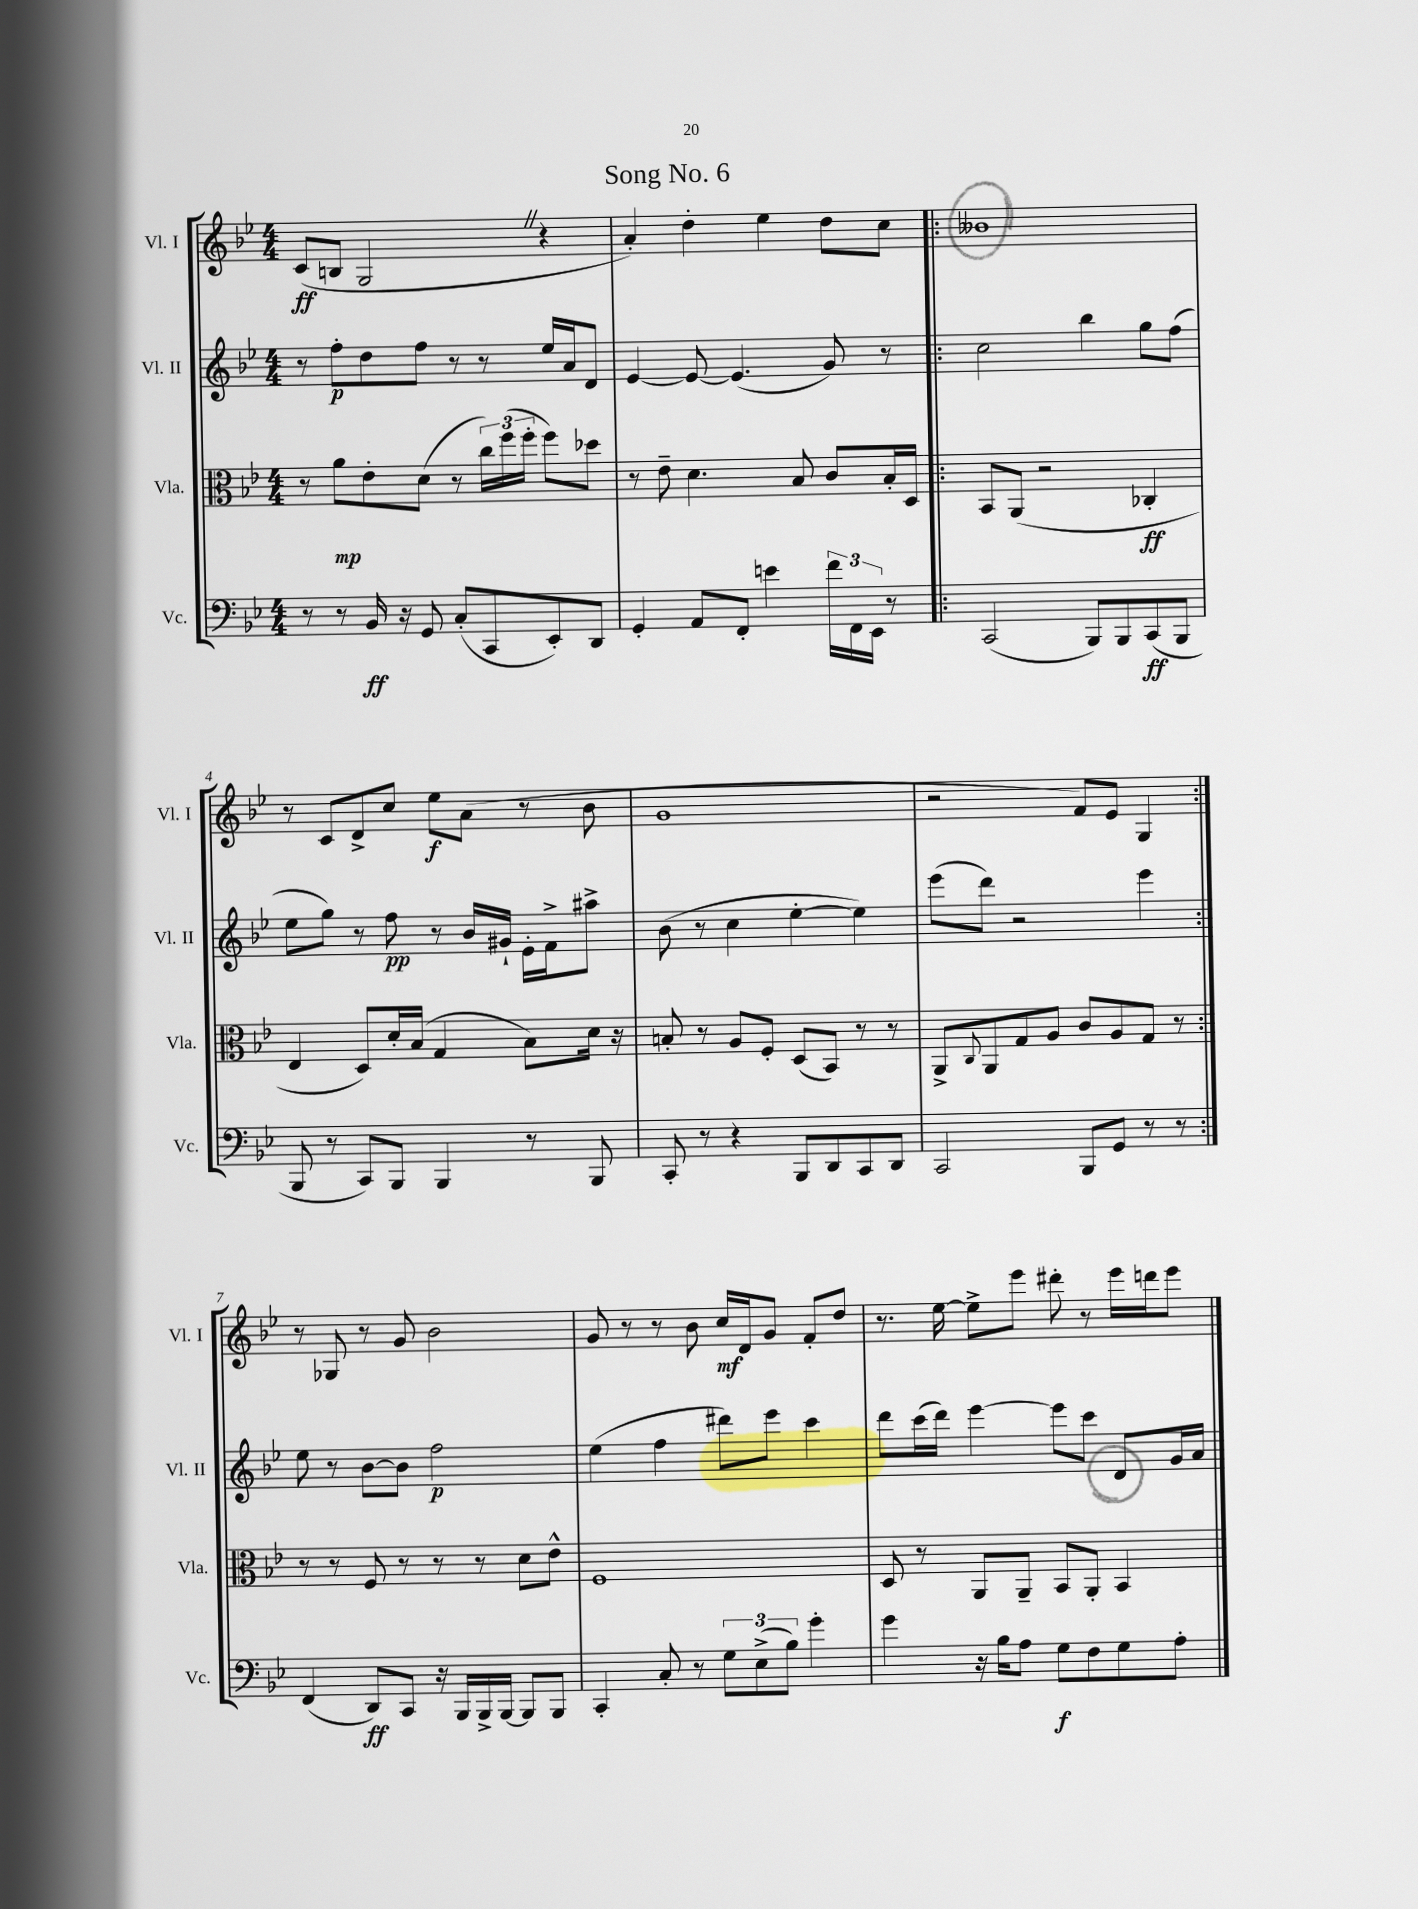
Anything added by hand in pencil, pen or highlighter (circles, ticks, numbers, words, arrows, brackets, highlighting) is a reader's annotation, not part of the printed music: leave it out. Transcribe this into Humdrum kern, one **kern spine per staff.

**kern	**dynam	**kern	**dynam	**kern	**dynam	**kern	**dynam
*part4	*part4	*part3	*part3	*part2	*part2	*part1	*part1
*staff4	*staff4	*staff3	*staff3	*staff2	*staff2	*staff1	*staff1
*I"Vc.	*	*I"Vla.	*	*I"Vl. II	*	*I"Vl. I	*
*I'Vc.	*	*I'Vla.	*	*I'Vl. II	*	*I'Vl. I	*
*clefF4	*	*clefC3	*	*clefG2	*	*clefG2	*
*k[b-e-]	*	*k[b-e-]	*	*k[b-e-]	*	*k[b-e-]	*
*M4/4	*	*M4/4	*	*M4/4	*	*M4/4	*
=1	=1	=1	=1	=1	=1	=1	=1
8r	.	8r	.	8r	.	(8c/L	ff
8r	.	8a\L	mp	8ff'\L	p	8Bn/J	.
16BB-/	ff	8e-'\	.	8dd\	.	2GZ/	.
16r	.	.	.	.	.	.	.
8GG/	.	(8d\J	.	8ff\J	.	.	.
(8C'/L	.	8r	.	8r	.	.	.
8CC/	.	24cc\LL)	.	8r	.	.	.
.	.	(24ff\	.	.	.	.	.
.	.	24ff'\JJ	.	.	.	.	.
8EE-'/)	.	8ff\L)	.	16ee-/LL	.	4r	.
.	.	.	.	16a/J	.	.	.
8DD/J	.	8dd-X\J	.	8d/J	.	.	.
=2	=2	=2	=2	=2	=2	=2	=2
4GG'/	.	8r	.	[4e-/	.	4a'/)	.
.	.	8e-~\	.	.	.	.	.
8AA/L	.	4.d\	.	8e-/_	.	4dd'\	.
8FF'/J	.	.	.	(4.e-/]	.	.	.
4en\	.	.	.	.	.	4ee-\	.
.	.	8B-/	.	.	.	.	.
24f\LL	.	8c/L	.	8g/)	.	8dd\L	.
24FF\	.	.	.	.	.	.	.
24EE-\JJ	.	.	.	.	.	.	.
8r	.	16B-'/L	.	8r	.	8cc\J	.
.	.	16D/JJ	.	.	.	.	.
=3!|:	=3!|:	=3!|:	=3!|:	=3!|:	=3!|:	=3!|:	=3!|:
(2CC/	.	8BB-/L	.	2cc\	.	1b--X	.
.	.	(8AA/J	.	.	.	.	.
.	.	2r	.	.	.	.	.
8BBB-/L)	.	.	.	4bb-\	.	.	.
8BBB-/	.	.	.	.	.	.	.
(8CC/	ff	4C-X'/	ff	8gg\L	.	.	.
8BBB-/J	.	.	.	(8ff\J	.	.	.
!!LO:LB:g=z
=4	=4	=4	=4	=4	=4	=4	=4
8BBB-/	.	4E-/	.	8ee-\L	.	8r	.
8r	.	.	.	8gg\J)	.	8c/L	.
8CC/L)	.	8D/L)	.	8r	.	8d^/	.
8BBB-/J	.	16d'/L	.	8ff\	pp	8cc/J	.
.	.	(16B-/JJ	.	.	.	.	.
4BBB-/	.	4G/	.	8r	.	8ee-\L	f
.	.	.	.	16b-/LL	.	(8a\J	.
.	.	.	.	16g#X`/JJ	.	.	.
8r	.	8B-\L)	.	16e-'\LL	.	8r	.
.	.	.	.	16f^\J	.	.	.
8BBB-/	.	16d\Jk	.	8aa#X^\J	.	8b-\	.
.	.	16r	.	.	.	.	.
=5	=5	=5	=5	=5	=5	=5	=5
8CC'/	.	8Bn'/	.	(8b-\	.	1g	.
8r	.	8r	.	8r	.	.	.
4r	.	8A/L	.	4cc\	.	.	.
.	.	8F'/J	.	.	.	.	.
8BBB-/L	.	(8D/L	.	[4ee-'\	.	.	.
8DD/	.	8BB-/J)	.	.	.	.	.
8CC/	.	8r	.	4ee-\])	.	.	.
8DD/J	.	8r	.	.	.	.	.
=6	=6	=6	=6	=6	=6	=6	=6
2CC/	.	8AA^/L	.	(8eee-\L	.	2r	.
.	.	8qqC/	.	.	.	.	.
.	.	8AA/	.	8ddd\J)	.	.	.
.	.	8G/	.	2r	.	.	.
.	.	8A/J	.	.	.	.	.
8BBB-/L	.	8c/L	.	.	.	8f/L)	.
8GG/J	.	8A/	.	.	.	8e-/J	.
8r	.	8G/J	.	4eee-\	.	4G/	.
8r	.	8r	.	.	.	.	.
!!LO:LB:g=z
=7:|!	=7:|!	=7:|!	=7:|!	=7:|!	=7:|!	=7:|!	=7:|!
(4FF/	.	8r	.	8ee-\	.	8r	.
.	.	8r	.	8r	.	8G-X/	.
8DD/L)	ff	8F/	.	[8b-\L	.	8r	.
8CC/J	.	8r	.	8b-\J]	.	8g/	.
16r	.	8r	.	2ff\	p	2b-\	.
16BBB-/LL	.	.	.	.	.	.	.
16BBB-^/	.	8r	.	.	.	.	.
[16BBB-/JJ	.	.	.	.	.	.	.
8BBB-/L]	.	8d\L	.	.	.	.	.
8BBB-/J	.	8e-^^\J	.	.	.	.	.
=8	=8	=8	=8	=8	=8	=8	=8
4CC'/	.	1F	.	(4ee-\	.	8g/	.
.	.	.	.	.	.	8r	.
8C'/	.	.	.	4ff\	.	8r	.
8r	.	.	.	.	.	8b-\	.
12G\L	.	.	.	8ddd#X\L)	.	16cc/LL	mf
.	.	.	.	.	.	16d/J	.
(12E-^\	.	.	.	.	.	.	.
.	.	.	.	8eee-\J	.	8g/J	.
12B-\J)	.	.	.	.	.	.	.
4g'\	.	.	.	4ccc\	.	8f'/L	.
.	.	.	.	.	.	8dd/J	.
=9	=9	=9	=9	=9	=9	=9	=9
4g\	.	8D/	.	8ddd\L	.	8.r	.
.	.	8r	.	(16ccc\L	.	.	.
.	.	.	.	16ddd\JJ)	.	[16ee-\	.
16r	.	8AA/L	.	[4eee-\	.	8ee-^\L]	.
16B-\KL	.	.	.	.	.	.	.
8A\J	.	8AA~/J	.	.	.	8eee-\J	.
8G\L	f	8BB-/L	.	8eee-\L]	.	8ddd#X'\	.
8F\	.	8AA'/J	.	8ccc\J	.	8r	.
8G\	.	4BB-/	.	8d/L	.	16eee-\LL	.
.	.	.	.	.	.	16dddn\J	.
8A'\J	.	.	.	16g/L	.	8eee-\J	.
.	.	.	.	16a/JJ	.	.	.
==	==	==	==	==	==	==	==
*-	*-	*-	*-	*-	*-	*-	*-
